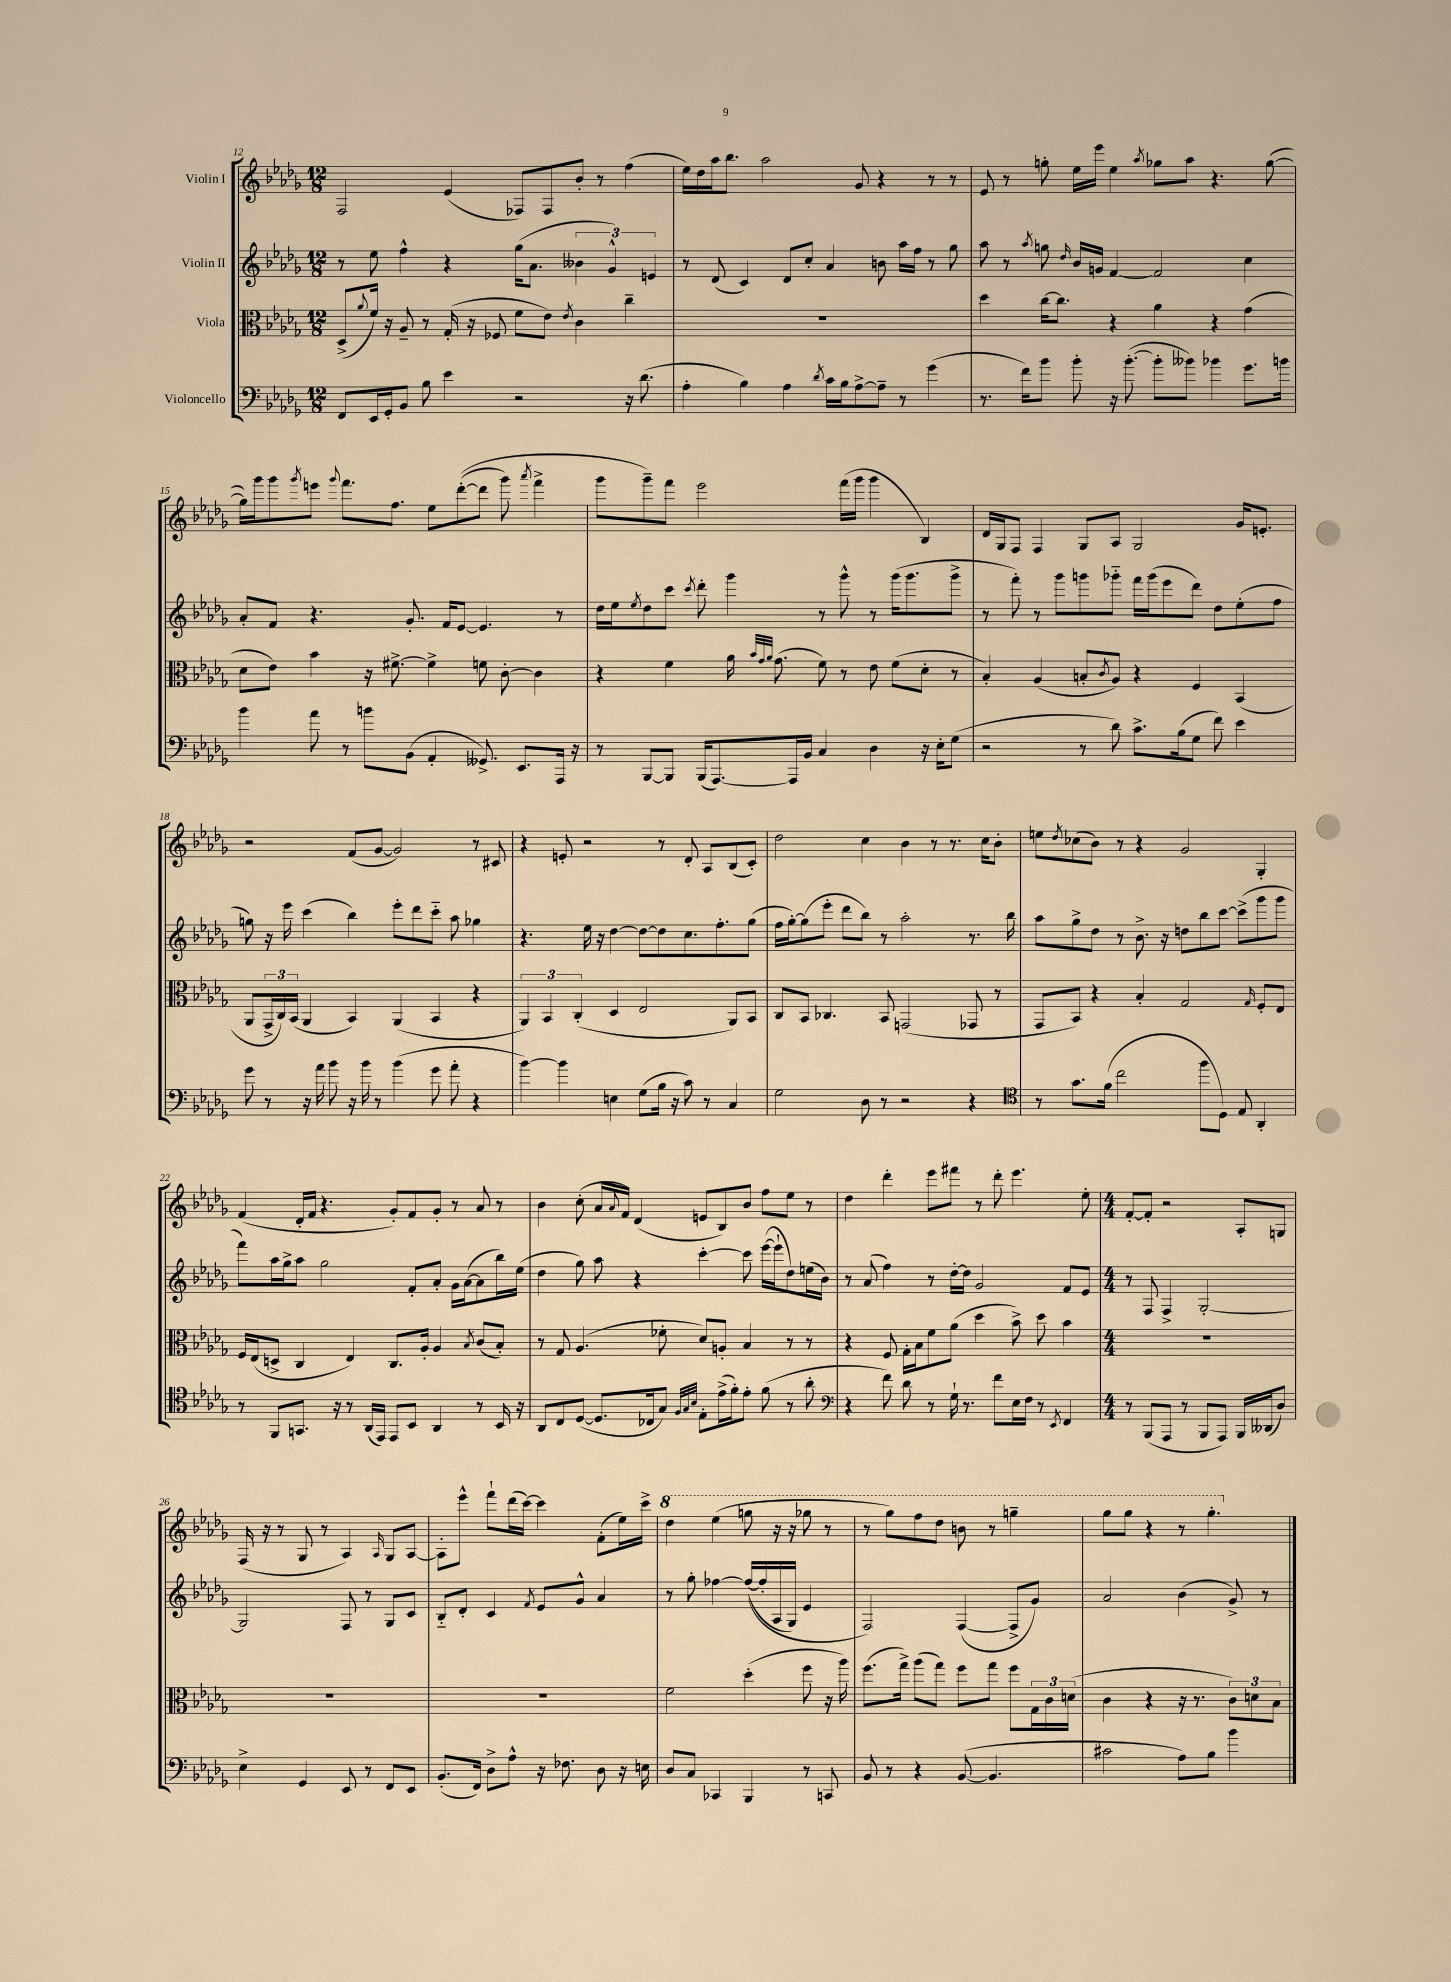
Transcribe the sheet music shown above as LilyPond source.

<<
\new StaffGroup <<
\new Staff = "s0" \with { instrumentName = "Violin I" } {
    \clef treble \key des \major \numericTimeSignature \time 12/8
    f2 ees'4( fes8) fes8 bes'8-. r8 f''4( |
    ees''16) des''16 aes''16 bes''8. aes''2 ges'8 r4 r8 r8 |
    ees'8 r8 g''8-. ees''16 ees'''16 ees''4 \acciaccatura { aes''8 } ges''8 aes''8 r4. ges''8~( |
    ges''16) ges'''16 ges'''8 \acciaccatura { ges'''8 } e'''8 \appoggiatura { ges'''8 } f'''8. f''8. ees''8 des'''8~-.(\( des'''8 ges'''8) \acciaccatura { aes'''8 } f'''4-> |
    ges'''8 ges'''8--\) f'''8 ees'''2 f'''16( ges'''16 ges'''4 bes4) |
    des'16 ges16 f8 f4 ges8 aes8 ges2 ges'16 e'8.-. |
    r2 f'8( ges'8~ ges'2) r8 cis'8 |
    r4 e'8-. r2 r8 des'8-. aes8 bes8( c'8-.) |
    des''2 c''4 bes'4 r8 r8. c''16 bes'8-. |
    e''8 \acciaccatura { des''8 } ces''8( bes'8) r8 r4 ges'2 ges4-. |
    f'4( des'16-. f'16 r4. ges'8-.) f'8 ges'8-. r8 aes'8 r8 |
    bes'4 c''8-.( aes'16 \appoggiatura { aes'8 } f'16) des'4( e'8 bes8) bes'8 f''8 ees''8 r8 |
    des''4 des'''4-. ees'''8 fis'''8 r8 des'''8-. ees'''4. ees''8-. |
    \numericTimeSignature \time 4/4 f'8~-. f'8-. r2 aes8-. g8 |
    f16( r16 r8 ges8 r8 aes4) \grace { aes16 } ges8 aes8~ |
    aes8-. ees'''8-^ f'''8-! des'''16( c'''16~) c'''4 f'8-.( ees''16) c'''16-> |
    \ottava #1 des'''4 ees'''4( g'''8 r16 r16 ges'''8 r8 |
    r8 ges'''8) f'''8 des'''8 b''8 r8 g'''4-- |
    ges'''8 ges'''8 r4 r8 ges'''4.-. \ottava #0 \bar "|." |
}
\new Staff = "s1" \with { instrumentName = "Violin II" } {
    \clef treble \key des \major \numericTimeSignature \time 12/8
    r8 ees''8 f''4-^ r4 ges''16( aes'8. \tuplet 3/2 { beses'4 ges'4-^) e'4 } |
    r8 des'8( c'4) des'8 c''8-. aes'4 b'8 aes''16 f''16 r8 ges''8 |
    aes''8 r8 \acciaccatura { aes''8 } g''8 \grace { des''16 } bes'16 g'16 f'4~ f'2 c''4 |
    aes'8-. f'8 r4. ges'8.-. f'16 ees'8~ ees'4. r8 |
    des''16 ees''16 \acciaccatura { ees''8 } des''8 c'''8 \acciaccatura { c'''8 } des'''8-. ges'''4 r8 ges'''8-^ r8 ges'''16( ges'''8. ges'''8-> |
    r8 f'''8-.) r8 ges'''8 g'''8 ges'''8-_ f'''16 ges'''16( ees'''8 des'''8) des''8 ees''8-.( f''8 |
    g''8) r16 ees'''16 c'''4( bes''4) ees'''8-. des'''8 c'''8-_ aes''8 ges''4 |
    r4. ees''16 r16 des''4~ des''8~ des''8 c''8. f''8.-. ges''8( |
    f''16 ges''16~-.) ges''8( ees'''8-. des'''8 bes''8) r8 aes''2-. r8. bes''16 |
    aes''8 ges''8-> des''8 r8 bes'8.-> r16 d''8 bes''8 c'''8~ c'''8->( ges'''8 ges'''8 |
    f'''8) aes''16 ges''16-> aes''8 ges''2 f'8-. aes'8-. ges'16 aes'16~( aes'8 bes''16) ees''16( |
    des''4 ges''8) aes''8 r4 c'''4~-. c'''8 ees'''16~( ees'''16-! des''8) e''16( bes'16) |
    r8 aes'8( f''4) r8 des''16~-. des''16 ges'2 f'8 ees'8 |
    \numericTimeSignature \time 4/4 r8 f8 f4-> ges2~-. |
    ges2 f8 r8 ges8 c'8 |
    bes8-_ des'8-. c'4 \acciaccatura { f'8 } ees'8 ges'8-^ aes'4 |
    r8 ges''8-. fes''4~ fes''16~(\( fes''16-. aes16 ges16) ees'4 |
    f2\) f4~( f8-> ges'8) |
    aes'2 bes'4( ges'8->) r8 \bar "|." |
}
\new Staff = "s2" \with { instrumentName = "Viola" } {
    \clef alto \key des \major \numericTimeSignature \time 12/8
    des8->( \appoggiatura { aes'8 } f'16) r16 aes8-- r8 ges16-.( r16 fes8 f'8 ees'8) \acciaccatura { ees'8 } c'4 c''4-- |
    R1. |
    des''4 c''16~ c''8. r4 aes'4 r4 ges'4( |
    des'8 ees'8) bes'4 r16 fis'8.~-> fis'4-> f'8 c'8~-. c'4 |
    r4 f'4 aes'16 \grace { bes'32 ges'32 aes'32 } ges'8.( f'8) r8 ees'8 f'8( des'8-. r8 |
    bes4-.) aes4( b8-. \acciaccatura { c'8 } aes8) r4 f4 bes,4( |
    aes,8 \tuplet 3/2 { ges,16-> c16) bes,16( } aes,4 bes,4) aes,4( bes,4 r4 |
    \tuplet 3/2 { aes,4) bes,4 c4-.( } des4 ees2 aes,8) bes,8 |
    c8 bes,8 ces4. bes,8 g,2( ges,8 r8 |
    ges,8 bes,8) r4 bes4-. ges2 \grace { ges16 } f8-. ees8 |
    f16 ees16( d8-> c4 ees4) c8. aes16-. aes4 \acciaccatura { bes8 } c'8( bes8-.) |
    r8 ges8 aes4.( fes'8-. des'8) a8-. bes4 r8 r8 |
    r4 f8 ges16-. bes16 f'8 aes'8( des''4 bes'8->) des''8 bes'4 |
    \numericTimeSignature \time 4/4 R1 |
    R1 |
    R1 |
    f'2 des''4-.( f''8 r16 aes''16) |
    f''8.( ges''16->) aes''8( ges''8) f''8 ges''8 f''8 \tuplet 3/2 { ges16 c'16 d'16( } |
    c'4 r4 r16 r8. \tuplet 3/2 { c'8) d'8 bes8 } \bar "|." |
}
\new Staff = "s3" \with { instrumentName = "Violoncello" } {
    \clef bass \key des \major \numericTimeSignature \time 12/8
    f,8 ees,16 ges,16-. bes,8 bes8 ees'4 r2 r16 des'8.( |
    aes4-. bes4) aes4 \acciaccatura { des'8 } c'16 bes16 aes8~-> aes8-- r8 ges'4( |
    r8. f'16) bes'8 bes'8-. r16 bes'8.~-.( bes'8-. beses'8) bes'4 ges'8. b'16 |
    bes'4 aes'8 r8 b'8 bes,8( aes,4-. geses,8.->) ees,8. aes,,16 r16 |
    r8 bes,,8~ bes,,8 bes,,16( aes,,8.~) aes,,16 bes,16 c4 des4 r16 ees16-. ges8( |
    r2 r8 des'8) c'8.-> bes16( ges8 f'8) ees'4 |
    ges'8 r8 r16 aes'16 bes'8 r16 bes'16 r8 bes'4( ges'8 aes'8-. r4 |
    bes'4~) bes'4 e4 ges8( bes16 r16 c'8) r8 c4 |
    ges2 des8 r8 r2 r4 |
    \clef tenor r8 ges'8. f'16( c''2 f''8 des8) ees8 aes,4-. |
    r8 f,8 g,8. r16 r8 aes,16( ees,16) ees,8 bes,8 aes,4 r8 bes,16 r16 |
    aes,8 c8 des8~( des8. ces16 ges8) \grace { f32 ges32 bes32 } ees8-. ees'16->( f'16-.) ees'8-. f'8( r8 aes'8-. |
    \clef bass r4 f'8) des'8 r8 ges16-! r8. f'8 ees16 f16 r8 \acciaccatura { ees,8 } f,4 |
    \numericTimeSignature \time 4/4 r8 bes,,8( aes,,8 r8 bes,,8 aes,,8) bes,,16 deses,16( des8) |
    ees4-> ges,4 ees,8 r8 f,8 ees,8 |
    bes,8.-.( f,16) des8-> aes8-^ r16 fes8. des8 r16 e16 |
    des8 c8 ces,4 bes,,4 r8 c,8 |
    bes,8 r8 r4 bes,8~( bes,4. |
    cis'2 aes8) bes8 bes'4 \bar "|." |
}
>>
>>
\layout { \context { \Score currentBarNumber = #12 } }
